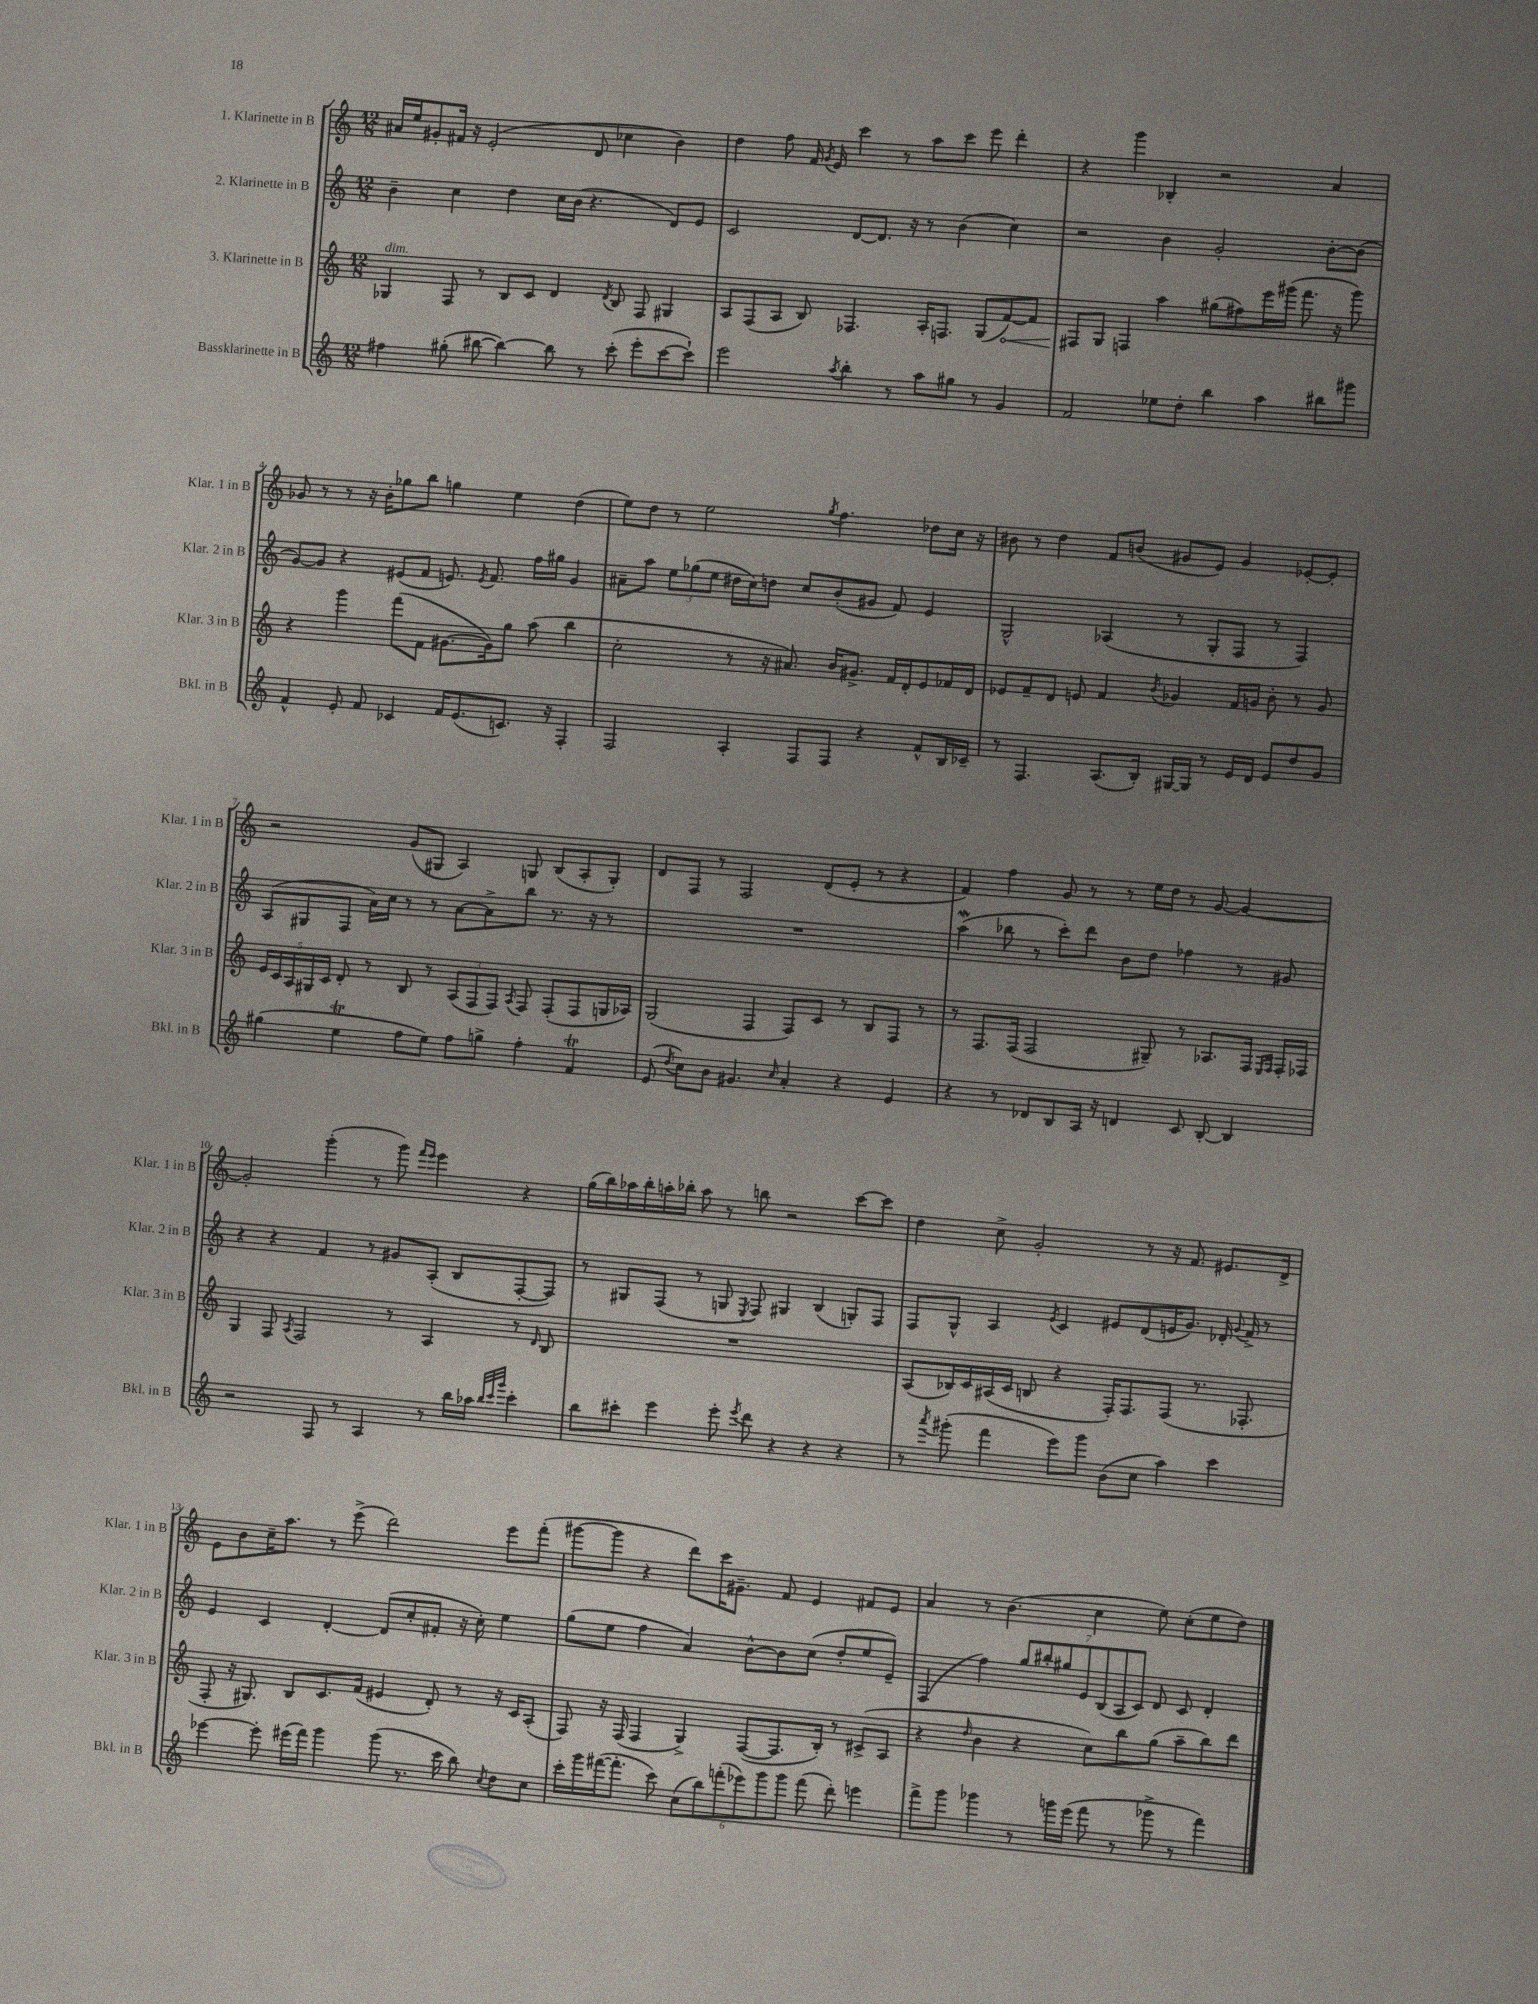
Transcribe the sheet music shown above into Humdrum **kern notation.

**kern	**kern	**dynam	**kern	**kern
*part4	*part3	*part3	*part2	*part1
*staff4	*staff3	*staff3	*staff2	*staff1
*I"Bassklarinette in B	*I"3. Klarinette in B	*	*I"2. Klarinette in B	*I"1. Klarinette in B
*I'Bkl. in B	*I'Klar. 3 in B	*	*I'Klar. 2 in B	*I'Klar. 1 in B
*clefG2	*clefG2	*	*clefG2	*clefG2
*k[]	*k[]	*	*k[]	*k[]
*M12/8	*M12/8	*	*M12/8	*M12/8
=1	=1	=1	=1	=1
!	!LO:TX:a:i:t=dim.	!	!	!
4ff#X\	4G-X/	.	4b~\	16a#X/LL
.	.	.	.	16ee/J
.	.	.	.	8g#X'/
(8gg#X'\	8F/	.	4cc\	16f#X/Jk
.	.	.	.	16r
[8bb#X\	8r	.	.	(2e'/
4bb#\_)	8B/L	.	4dd\	.
.	8c/J	.	.	.
8bb#\]	4d/	.	16cc\LL	.
.	.	.	(16b\JJ	.
8r	.	.	4.r	8d/
.	8qd/	.	.	.
(8ccc'\	8B/	.	.	4cc-X\
8eee'\L	8F/	.	.	.
[8ccc\	4G#X/	.	8d/L)	4b\)
8ccc`\J])	.	.	8e/J	.
=2	=2	=2	=2	=2
2eee\	8A/L	.	2c/	4dd\
.	(8F/	.	.	.
.	8A/J	.	.	8ff\
.	8B/)	.	.	16f/
.	.	.	.	8qg/
.	.	.	.	16e/
8qaa/	.	.	.	.
4bb'\	4.F-X/	.	[8d/L	4ccc\
.	.	.	8.d/J]	.
8r	.	.	.	8r
.	.	.	16r	.
8aa\L	16A'/KL	.	8r	8aa\L
.	8.Fn/J	.	.	.
8gg#X\J	.	.	(4b\	8ccc\J
8r	(8G/L	.	.	8eee\
!	!	!LO:HP:b	!	!
4g/	[8f/)	<	4cc\)	4ddd'\
.	8f/J]	.	.	.
=3	=3	=3	=3	=3
2f/	8F#X/L	.	2r	4r
.	8G/J	[	.	.
.	4Fn/	.	.	4ggg\
8ee-X\L	4aa\	.	4b\	4B-X'/
8dd'\J	.	.	.	.
4bb\	(8gg#X\L	.	2g'/	2r
.	8ff#X\)	.	.	.
4aa\	16eee\L	.	.	.
.	(16ggg#X\JJ	.	.	.
.	8.fff\	.	.	.
8bb#X\L	.	.	[8b'\L	4a/
.	16r	.	.	.
8ggg#X\J	8ggg#\)	.	(8b\J]	.
!!LO:LB:g=z
=4	=4	=4	=4	=4
4f^^/	4r	.	[8g/L)	8g-X/
.	.	.	8g/J]	8r
8e'/	4ggg\	.	4r	8r
8f/	.	.	.	16r
.	.	.	.	16b'\KL
4c-X/	(8fff\L	.	(8e#X/L	8gg-X\
.	8f\J	.	8f/J	8bb\J
16f/KL	[8.g#X\L	.	8.en/)	4ggn\
(8.e/	.	.	.	.
.	.	.	8qe/	.
.	16g#\k])	.	8.f/	.
8.cn/J)	8gg\J	.	.	4ee\
.	(8aa\	.	16ff\LL	.
16r	.	.	16gg#X\JJ	.
4F'/	4bb\	.	4g/	(4dd\
=5	=5	=5	=5	=5
2F/	2cc'\	.	8a#X~\L	8ee\L)
.	.	.	8aa\J	8dd\J
.	.	.	12ee\L	8r
.	.	.	(12gg-X\	.
.	.	.	.	2ee\
.	.	.	12ee\J	.
4A'/	8r	.	16dd#X\LL	.
.	.	.	16cc\J)	.
.	16r	.	8ddn\J	.
.	8.a#X/)	.	.	.
8F/L	.	.	8cc/L	.
.	.	.	.	8qgg/
8F/J	16b/KL	.	(8b'/	4.ff\
.	8.g#X^/J	.	.	.
4r	.	.	8g#X/J	.
.	16f/LL	.	8f/)	.
.	16d'/J	.	.	.
8f^^/L	8e/	.	4e/	8dd-X\L
16B/L	16f-X/L	.	.	16cc\Jk
16c-X~/JJ	16d/JJ	.	.	16r
=6	=6	=6	=6	=6
8r	8e-X/L	.	2G^^/	8b#X\
4.F/	8f~/	.	.	8r
.	8d/J	.	.	4dd\
.	8en/	.	.	.
(8.A/L	4f/	.	(4A-X/	8f/L
.	.	.	.	(8bn/J
16B'/Jk)	.	.	.	.
.	8qb/	.	.	.
[16G#X/LL	4g-X/	.	8r	8g#X/L
16G#/JJ]	.	.	.	.
8r	.	.	8G'/L	8e/J)
16e/LL	16f/LL	.	8F/J	4g#/
16d/JJ	16gn/JJ	.	.	.
8e/L	8b'\	.	8r	.
8dd/	8r	.	4F/)	[8e-X'/L
8g/J	8g/	.	.	8e-'/J]
!!LO:LB:g=z
=7	=7	=7	=7	=7
(4gg#X\	20e/LL	.	(8A/L	2r
.	20c/	.	.	.
.	20A/	.	.	.
.	.	.	8G#X/	.
.	20G#X/	.	.	.
.	20c/JJ	.	.	.
4eet\	8d'/	.	8F/J	.
.	8r	.	16a\LL)	.
.	.	.	16cc\JJ	.
8ff\L	8B/	.	8r	(8g/L
8ee\J)	8r	.	8r	8G#X/J
8ff\L	(12A/L	.	[8a\L	4A/)
.	12F/	.	.	.
8ggn^\J	.	.	8a^\]	.
.	12F/J)	.	.	.
.	8qA/	.	.	.
4ff'\	8F/	.	8bb\J	8Gn/
.	(8F'/L	.	8.r	(8B/L
4fT/	8F/	.	.	8A'/
.	.	.	16r	.
.	16Gn/L	.	8r	8G'/J)
.	16A-X/JJ)	.	.	.
=8	=8	=8	=8	=8
(8e/	(2G/	.	1.r	8d/L
8qdd/	.	.	.	.
8cc\L)	.	.	.	8F/J
8b\J	.	.	.	8r
4.g#X/	.	.	.	2F/
.	4F/	.	.	.
16qqcc/	.	.	.	.
4a'/	8F/L)	.	.	.
.	8c/J	.	.	(8d/L
4r	8r	.	.	8e'/J
.	8B/L	.	.	8r
4e/	8F/J	.	.	4r
.	8r	.	.	.
=9	=9	=9	=9	=9
4r	8r	.	(4aaW\	4f/)
.	8.F/L	.	.	.
8r	.	.	8bb-X\	4ff\
.	(16F/Jk	.	.	.
8d-X/L	2F/	.	8r	.
8B/	.	.	8ccc'\L)	8g/
16A/Jk	.	.	8ddd\J	8r
16r	.	.	.	.
4dn/	.	.	8b\L	8r
.	8G#X~/)	.	8dd\J	16ee\LL
.	.	.	.	16dd\JJ
8c/	8r	.	4ff-X\	8r
[8B'/	8.A-X/L	.	.	[8g/
4B/]	.	.	8r	4g/_
.	16F/Jk	.	.	.
.	16qqE/LL	.	.	.
.	16qqF/JJ	.	.	.
.	16F'/LL	.	8g#X/	.
.	16F-X/JJ	.	.	.
!!LO:LB:g=z
=10	=10	=10	=10	=10
2r	4G/	.	4r	2g'/]
.	8F/	.	4r	.
.	8qA/	.	.	.
.	2F/	.	.	.
8F/	.	.	4f/	(4ggg'\
8r	.	.	.	.
4A/	.	.	8r	8r
.	8r	.	8g#X/L	8ggg\)
.	.	.	.	16qqfff/LL
.	.	.	.	16qqeee/JJ
8r	4A/	.	(8A'/J	4eee\
16bb\LL	.	.	8B/L	.
16aa-X\JJ	.	.	.	.
32qqbb/LLL	.	.	.	.
32qqccc/	.	.	.	.
32qqggg/JJJ	.	.	.	.
4ccc'\	8r	.	[8F'/	4r
.	16qqd/	.	.	.
.	8B/	.	8F/J])	.
=11	=11	=11	=11	=11
8bb\L	1.r	.	8r	(16gg\LL
.	.	.	.	16bb\)
8ccc#X'\J	.	.	8G#X/L	16aa-X\
.	.	.	.	16bb'\
4eee\	.	.	(8F/J	16aan'\
.	.	.	.	16bb-X'\JJ
.	.	.	8r	8aa\
8eee'\	.	.	8Gn/	8r
8qeee/	.	.	8qE/	.
8ddd\	.	.	8F/)	8bbn\
4r	.	.	4G#X/	2r
4r	.	.	(4B/	.
4r	.	.	8Gn'/L)	[8ccc\L
.	.	.	8F/J	8ccc\J]
=12	=12	=12	=12	=12
8r	(8A/L	.	8F/L	4dd\
8qaaa/	.	.	.	.
(8ggg#X'\	16B-X/L)	.	8G^^/J	.
.	16c/	.	.	.
4fff\	(16A#X/	.	4A/	8cc^\
.	16c/JJ	.	.	.
.	8Bn/	.	.	2g'/
.	.	.	8qe/	.
8eee\L)	4r	.	4c/	.
8ggg#\J	.	.	.	.
(8b\L	16F'/KL)	.	8e#X/L	.
.	8.F/	.	.	.
8cc\J	.	.	(8d/	8r
4aa\)	(8F/J	.	16en/K	16r
.	.	.	8.g/J)	8.f/
.	8.r	.	.	.
4ccc\	.	.	16d-X'/	8.e#X/L
.	.	.	8qqg/	.
.	8.F-X'/	.	16f^/	.
.	.	.	8r	.
.	.	.	.	16d^/Jk
!!LO:LB:g=z
=13	=13	=13	=13	=13
[4eee-X\	8F'/	.	4e/	8e\L
.	16r	.	.	8b\
.	8.G#X/)	.	.	.
8eee-'\]	.	.	4c/	16cc~\K
.	.	.	.	8.aa\J
(16eee#X\LL	8B/L	.	.	.
16fff\JJ)	.	.	.	.
4ggg\	8.c/	.	[4d'/	8r
.	.	.	.	(8eee^\
.	(16f/Jk	.	.	.
(8ggg\	4e#X/	.	(8d/L]	2ddd\)
8.r	.	.	8cc'/	.
.	8d'/)	.	8f#X'/J	.
16ccc\	.	.	.	.
8bb\)	8r	.	16r	.
.	.	.	16cc'\)	.
8qcc/	.	.	.	.
8dd\L	16r	.	4ee\	8eee\L
.	16c/KL	.	.	.
8cc\J	(8A'/J	.	.	(8fff'\J
=14	=14	=14	=14	=14
16ccc'\LL	8F/)	.	(8gg\L	[8ggg#X\L
16ggg\	.	.	.	.
([16fff#X\J	16r	.	8ee\J	8ggg#\J]
8.fff#'\J]	(16F/	.	.	.
.	4F/	.	4ff\	4r
8ccc\)	.	.	.	.
(12cc\L	4G^/)	.	4a/)	8ddd\L)
12bb\)	.	.	.	.
.	.	.	.	16ccc\K
(12fffn'\	.	.	.	.
.	.	.	.	8.g#X~\J
12eee-X\)	([8F/L	.	[8b^^\L	.
12ggg\	.	.	.	.
.	8.F/]	.	8b\]	8f/
12ggg\J	.	.	.	.
(8fff\	.	.	(8cc\J	4e/
.	16B'/Jk)	.	.	.
8ddd'\)	8r	.	8dd'/L	.
4eeen\	(8c#X^/L	.	8ee/	8f#X/L
.	8A/J	.	8e~/J)	8e/J
=15	=15	=15	=15	=15
8fff^\L	4r	.	(4F/	4a/
8ggg\J	.	.	.	.
.	16qqdd/	.	.	.
4ggg-X\	4b\	.	4ff\)	8r
.	.	.	.	(4.b\
8r	4r	.	14gg/L	.
.	.	.	14bb#X'/	.
16gggn\LL	.	.	.	.
.	.	.	14gg#X/	.
(16eee\JJ	.	.	.	.
.	.	.	14e/	.
8fff\	8cc\L)	.	.	4cc\
.	.	.	(14B/	.
.	.	.	14A/	.
8r	8bb\	.	.	.
.	.	.	14c/J)	.
8ggg-X^\	(8gg\J	.	8d/	8ee\)
8r	8aa~\L	.	8c/	(8cc'\L
4fff\)	8bb\)	.	4d'/	8ee\
.	8ddd\J	.	.	8dd\J)
==	==	==	==	==
*-	*-	*-	*-	*-
